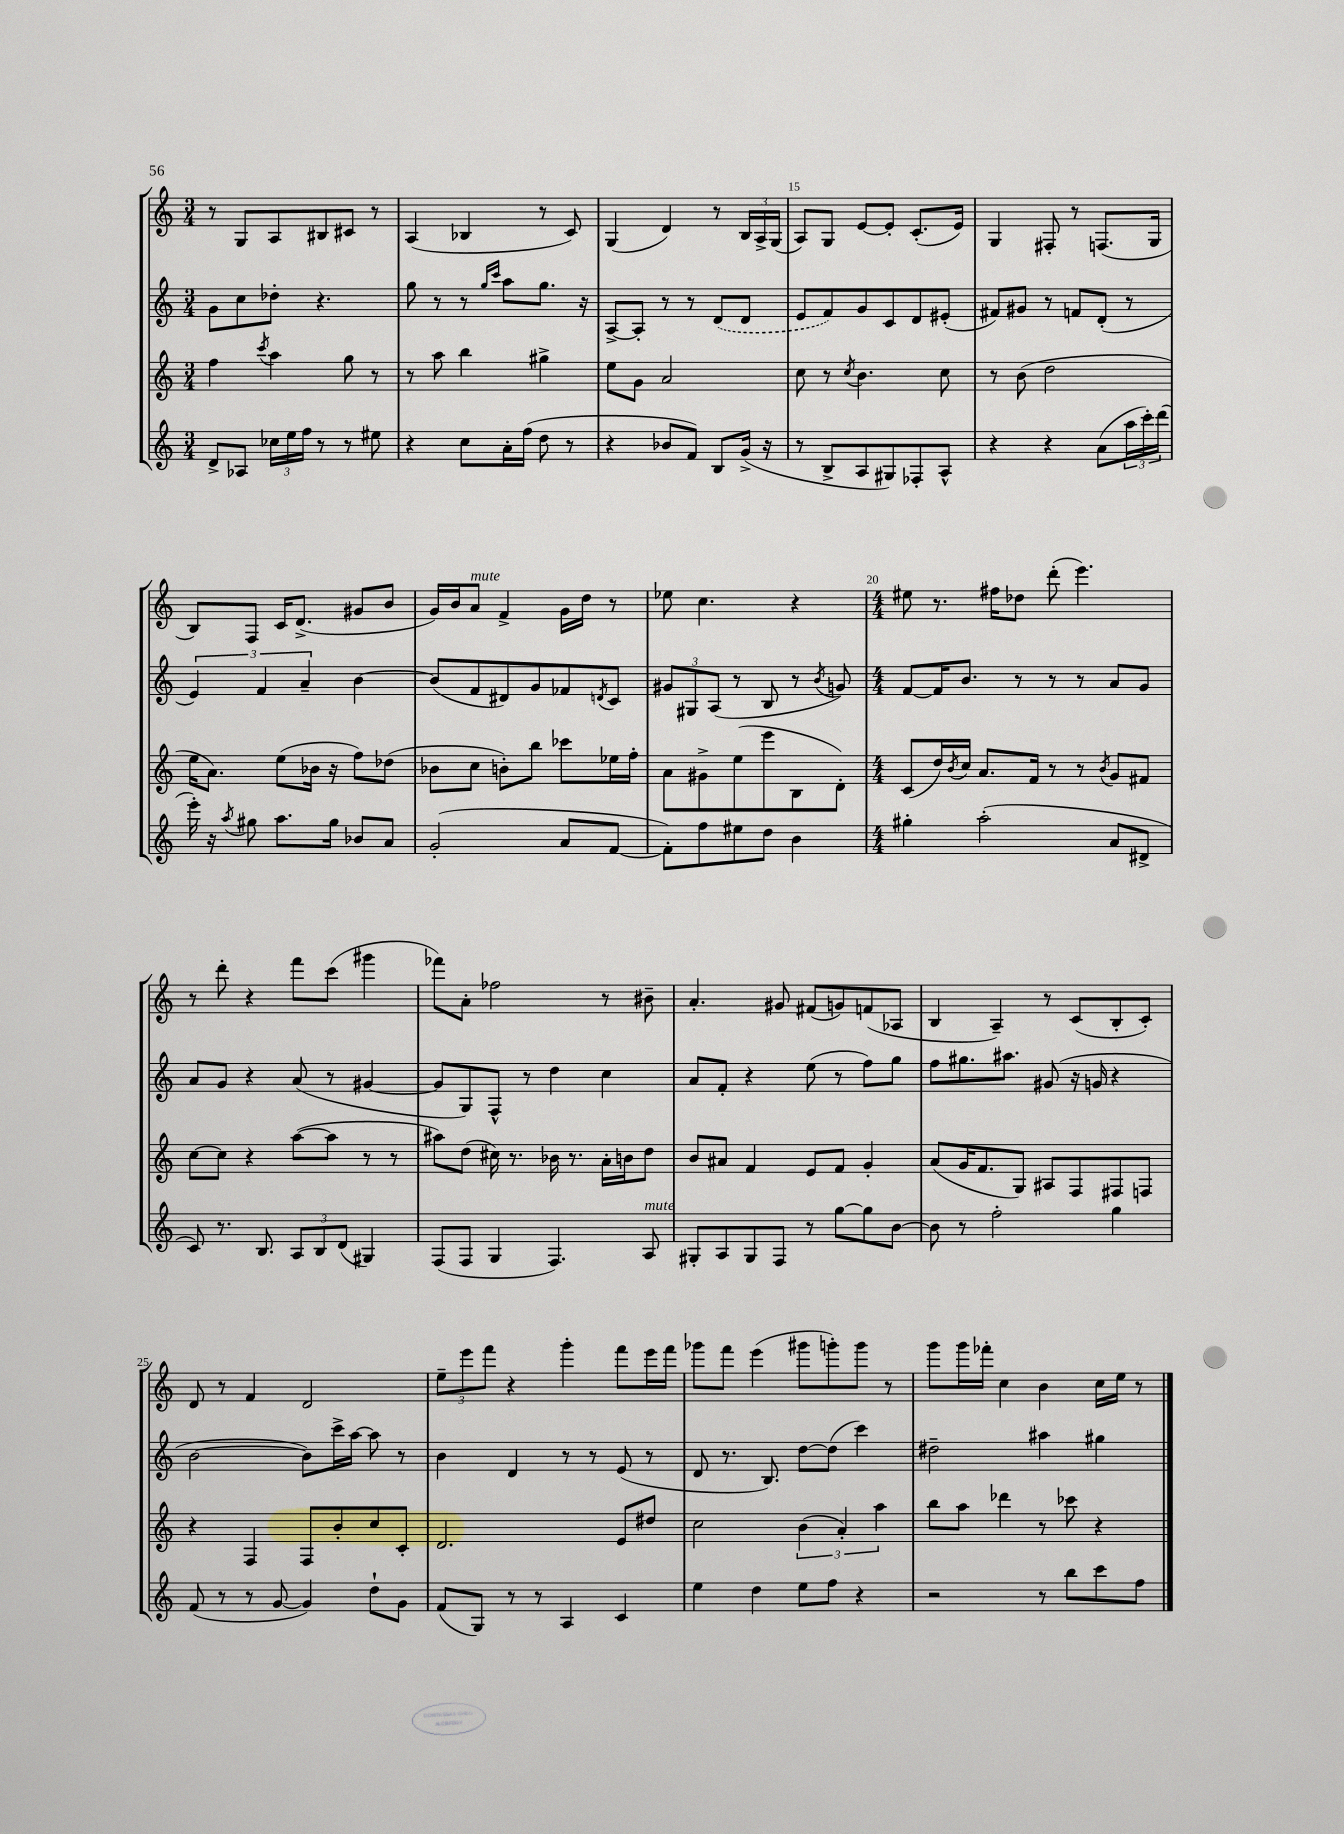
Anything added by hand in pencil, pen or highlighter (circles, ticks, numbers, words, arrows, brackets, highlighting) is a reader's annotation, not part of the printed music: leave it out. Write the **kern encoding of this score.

**kern	**kern	**kern	**kern
*part4	*part3	*part2	*part1
*staff4	*staff3	*staff2	*staff1
*clefG2	*clefG2	*clefG2	*clefG2
*k[]	*k[]	*k[]	*k[]
*M3/4	*M3/4	*M3/4	*M3/4
=12	=12	=12	=12
8d^/L	4ff\	8g\L	8r
8A-X/J	.	8cc\	8G/L
.	8qccc/	.	.
24cc-X\LL	4aa\	8dd-X'\J	8A/
24ee\	.	.	.
24ff\JJ	.	.	.
8r	.	4.r	8B#X/
8r	8gg\	.	8c#X/J
8ee#X\	8r	.	8r
=13	=13	=13	=13
4r	8r	8gg\	(4A/
.	8aa\	8r	.
8cc\L	4bb\	8r	4B-X/
.	.	16qqgg/LL	.
.	.	16qqccc/JJ	.
16a'\L	.	8aa\L	.
(16ff\JJ	.	.	.
8dd\	4gg#X^\	8.gg\J	8r
8r	.	.	8c/)
.	.	16r	.
=14	=14	=14	=14
4r	8ee\L	[8A^/L	(4G/
.	8g\J	8A'/J]	.
8b-X/L	2a/	8r	4d/)
8f/J)	.	8r	.
8B/L	.	(8d/L	8r
(16g^/Jk	.	8d/J	24B/LL
.	.	.	24A^/
16r	.	.	.
.	.	.	(24G/JJ
=15	=15	=15	=15
8r	8cc\	8e/L	8A/L)
8B^/L	8r	8f/)	8G/J
.	8qcc/	.	.
8A/	4.b\	8g/	[8e/L
8G#X/)	.	8c/	8e'/J]
8F-X'/	.	8d/	(8.c'/L
8A^^/J	8cc\	(8e#X'/J	.
.	.	.	16e/Jk)
=16	=16	=16	=16
4r	8r	8f#X/L)	4G/
.	(8b\	8g#X/J	.
4r	2dd\	8r	8F#X'/
.	.	8fn/L	8r
(8a\L	.	(8d'/J	(8.Fn/L
24aa\L	.	8r	.
24ccc'\)	.	.	.
.	.	.	16G/Jk
(24ddd\JJ	.	.	.
!!LO:LB:g=z
=17	=17	=17	=17
16eee'\)	16ee\KL	6e/)	8B/L)
16r	8.a\J)	.	.
8qaa/	.	.	.
8gg#X\	.	.	8F/J
.	.	6f/	.
8.aa\L	(8ee\L	.	16c/KL
.	.	.	(8.d^/J
.	.	6a~/	.
.	16b-X\Jk	.	.
16gg#\Jk	16r	.	.
8b-X/L	8ff\L)	[4b\	8g#X/L
8a/J	(8dd-X\J	.	8b/J
=18	=18	=18	=18
(2g'/	8b-X\L	(8b/L]	16g/LL)
.	.	.	16b/J
!	!	!	!LO:TX:a:i:t=mute
.	8cc\J	8f/	8a/J
.	8bn'\L)	8d#X/)	4f^/
.	8bb\J	8g/	.
8a/L	8ccc-X\L	8f-X/	16g\LL
.	.	.	16dd\JJ
.	.	8qdn/	.
[8f/J	16ee-X\L	8c/J	8r
.	16ff'\JJ	.	.
=19	=19	=19	=19
8f'\L])	8a\L	12g#X/L	8ee-X\
.	.	12G#X/	.
8ff\	8g#X^\	.	4.cc\
.	.	(12A/J	.
8ee#X\	(8ee\	8r	.
8dd\J	8eee\	8B/	.
4b\	8B\	8r	4r
.	.	8qb/	.
.	8d'\J)	8gn/)	.
=20	=20	=20	=20
*M4/4	*M4/4	*M4/4	*M4/4
4gg#X'\	(8c/L	[8f/L	8ee#X\
.	16dd/L)	16f/K]	8.r
.	8qb/	.	.
.	16cc/JJ	8.b/J	.
(2aa'\	8.a/L	.	.
.	.	.	16ff#X\KL
.	.	8r	8dd-X\J
.	16f/Jk	.	.
.	8r	8r	(8ddd'\
.	8r	8r	4.eee\)
.	8qb/	.	.
8a/L	8g/L	8a/L	.
8d#X^/J	8f#X/J	8g/J	.
!!LO:LB:g=z
=21	=21	=21	=21
8c/)	[8cc\L	8a/L	8r
8.r	8cc\J]	8g/J	8ddd'\
.	4r	4r	4r
8.B/	.	.	.
12A/L	([8aa\L	(8a/	8fff\L
12B/	.	.	.
.	8aa\J]	8r	(8ccc\J
(12d/J	.	.	.
4G#X/)	8r	[4g#X/	4ggg#X\
.	8r	.	.
=22	=22	=22	=22
(8F/L	8aa#X\L)	8g#/L]	8fff-X\L)
8F/J	(8dd\J	8G/)	8a'\J
4G/	16cc#X\)	8F^^/J	2ff-X\
.	8.r	.	.
.	.	8r	.
4.F/)	16b-X\	4dd\	.
.	8.r	.	.
.	16a'\LL	4cc\	8r
.	16bn\J	.	.
!LO:TX:a:i:t=mute	!	!	!
8A/	8dd\J	.	8b#X~\
=23	=23	=23	=23
8G#X'/L	8b/L	8a/L	4.a'/
8A/	8a#X/J	8f'/J	.
8G#/	4f/	4r	.
8F/J	.	.	8g#X/
8r	8e/L	(8ee\	(8f#X/L
[8gg\L	8f/J	8r	8gn/)
8gg\]	4g'/	8ff\L)	(8fn/
[8b\J	.	8gg\J	8A-X/J
=24	=24	=24	=24
8b\]	(8a/L	8ff\L	4B/
8r	16g/K	8.gg#X\	.
.	8.f/	.	.
2ff'\	.	.	4A~/)
.	.	8.aa#X\J	.
.	8G/J)	.	.
.	8A#X/L	(8g#X/	8r
.	8F/	16r	(8c/L
.	.	16gn/	.
4gg\	8F#X/	4r	8B'/
.	8Fn/J	.	8c'/J)
!!LO:LB:g=z
=25	=25	=25	=25
(8f/	4r	[2b\	8d/
8r	.	.	8r
8r	4F/	.	4f/
[8g/	.	.	.
4g/])	8F/L	8b\L])	2d/
.	8b'/	16ccc^\L	.
.	.	[16aa\JJ	.
8dd`\L	8cc/	8aa\]	.
8g\J	8c'/J	8r	.
=26	=26	=26	=26
(8f/L	2.d/	4b\	12ee~\L
.	.	.	12eee\
8G/J)	.	.	.
.	.	.	12fff\J
8r	.	4d/	4r
8r	.	.	.
4A/	.	8r	4ggg'\
.	.	8r	.
4c/	8e/L	(8e/	8fff\L
.	8dd#X/J	8r	16eee\L
.	.	.	16fff\JJ
=27	=27	=27	=27
4ee\	2cc\	8d/	8ggg-X\L
.	.	8.r	8fff\J
4dd\	.	.	(4eee\
.	.	8.B/)	.
8ee\L	(6b\	[8dd\L	8ggg#X\L
8ff\J	.	(8dd\J]	8gggn'\)
.	6a'/)	.	.
4r	.	4ccc\)	8ggg\J
.	6aa\	.	.
.	.	.	8r
=28	=28	=28	=28
2r	8bb\L	2dd#X~\	8ggg\L
.	8aa\J	.	16ggg\L
.	.	.	16fff-X'\JJ
.	4ddd-X\	.	4cc\
8r	8r	4aa#X\	4b\
8bb\L	8ccc-X\	.	.
8ccc\	4r	4gg#X\	16cc\LL
.	.	.	16ee\JJ
8ff\J	.	.	8r
==	==	==	==
*-	*-	*-	*-
